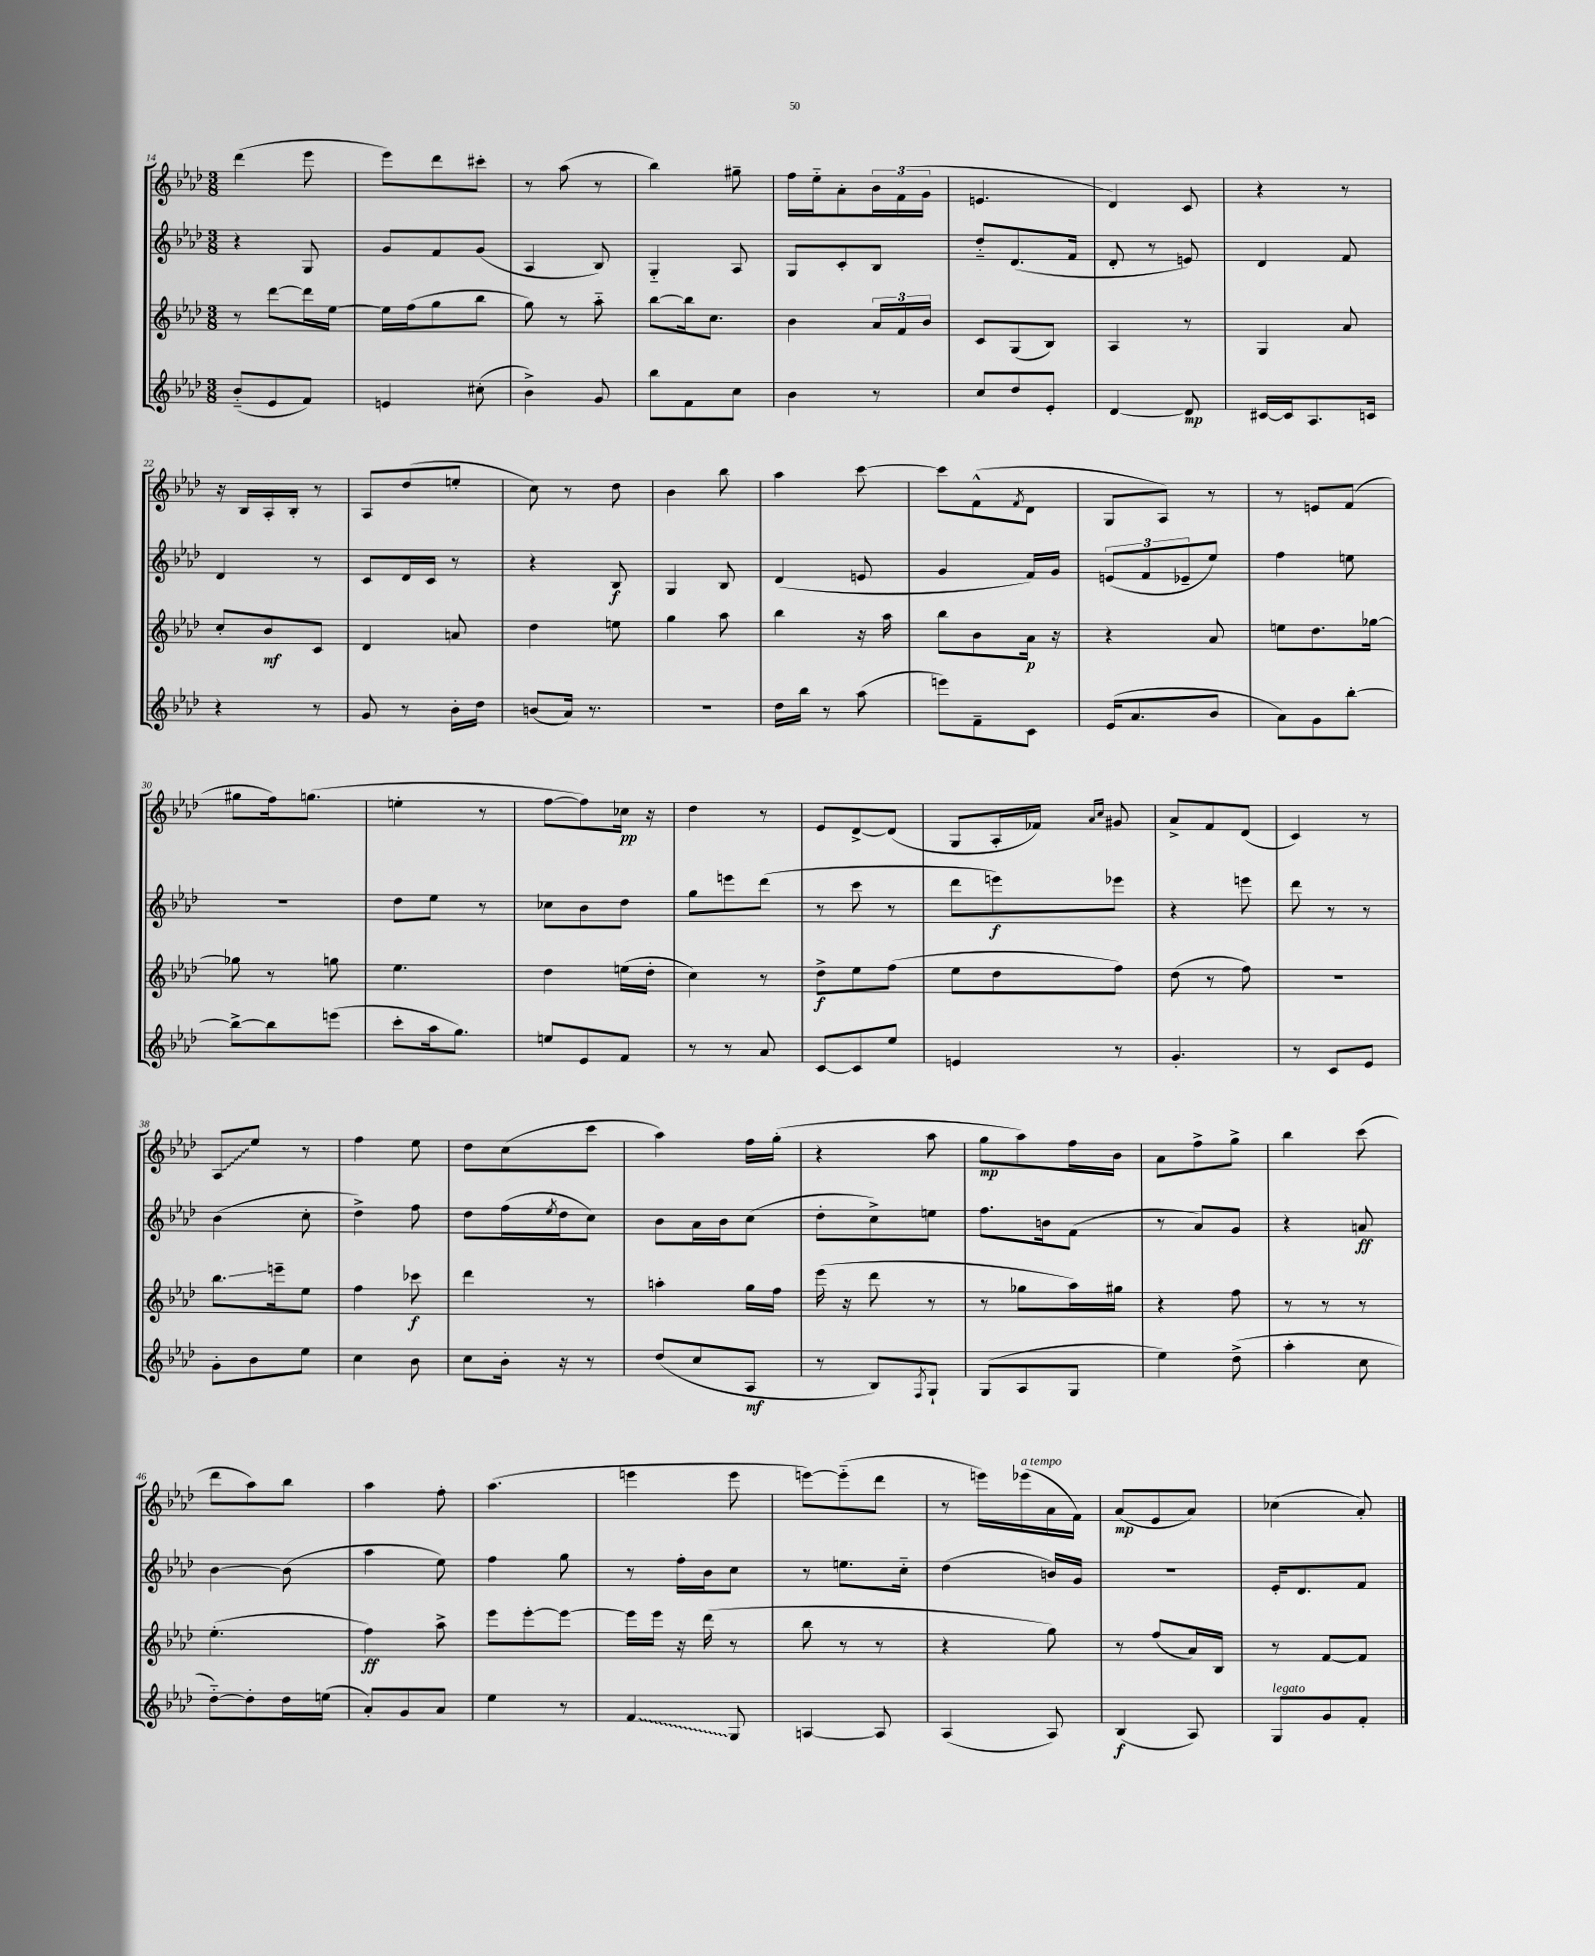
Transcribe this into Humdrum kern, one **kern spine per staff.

**kern	**kern	**kern	**kern
*staff4	*staff3	*staff2	*staff1
*clefG2	*clefG2	*clefG2	*clefG2
*k[b-e-a-d-]	*k[b-e-a-d-]	*k[b-e-a-d-]	*k[b-e-a-d-]
*M3/8	*M3/8	*M3/8	*M3/8
(8b-'~	8r	4r	(4ddd-
8e-	[8ddd-	.	.
8f)	16ddd-]	8G	8eee-
.	[16ee-	.	.
=	=	=	=
4e	16ee-]	8g	8eee-)
.	(16ff	.	.
.	8gg	8f	8ddd-
(8cc#'	8bb-	(8g	8ccc#'
=	=	=	=
4b-^)	8gg)	4A-	8r
.	8r	.	(8aa-
8g	8aa-'~	8B-)	8r
=	=	=	=
8bb-	[8bb-	4G'~	4bb-)
8f	16bb-]	.	.
.	8.cc	.	.
8cc	.	8A-	8gg#~
=	=	=	=
4b-	4b-	8G	16ff
.	.	.	16ee-'~
.	.	8c'	8a-'
8r	24a-	8B-	24b-
.	24f	.	(24f
.	24b-	.	24g
=	=	=	=
8cc	8c	8dd-'~	4.e
8dd-	(8G	(8.d-	.
8e-'	8B-)	.	.
.	.	16f	.
=	=	=	=
[4d-	4A-	8d-'	4d-)
.	.	8r	.
8d-]	8r	8e)	8c
=	=	=	=
[16c#	4G	4d-	4r
16c#]	.	.	.
8.A-	.	.	.
.	8a-	8f	8r
16c	.	.	.
=	=	=	=
4r	8cc'	4d-	16r
.	.	.	16B-
.	8b-	.	16A-'
.	.	.	16B-'
8r	8c	8r	8r
=	=	=	=
8g	4d-	8c	8A-
8r	.	16d-	(8dd-
.	.	16c	.
16b-'	8a	8r	8ee'
16dd-	.	.	.
=	=	=	=
(8b	4dd-	4r	8cc)
16a-)	.	.	8r
8.r	.	.	.
.	8ee	8B-	8dd-
=	=	=	=
4.r	4gg	4G	4b-
.	8aa-	8B-	8bb-
=	=	=	=
16dd-	4bb-	(4d-	4aa-
16bb-	.	.	.
8r	.	.	.
(8aa-	16r	8e	[8ccc
.	16aa-	.	.
=	=	=	=
8eee)	8bb-	4g	8ccc]
8f~	8b-	.	(8f^^
.	.	.	8qf
8c	16a-	16f)	8d-
.	16r	16g	.
=	=	=	=
(16e-	4r	(12e	8G
8.a-	.	.	.
.	.	12f	.
.	.	.	8A-)
.	.	12e-~	.
8b-	8a-	8ee-)	8r
=	=	=	=
8a-)	8ee	4ff	8r
8g	8.dd-	.	8e
[8bb-'	.	8ee	(8f
.	[16gg-	.	.
=	=	=	=
8bb-^_	8gg-]	4.r	8gg#
8bb-]	8r	.	16ff)
.	.	.	(8.gg
(8eee	8gg	.	.
=	=	=	=
8ccc'	4.ee-	8dd-	4ee'
16aa-	.	8ee-	.
8.gg)	.	.	.
.	.	8r	8r
=	=	=	=
8ee	4dd-	8cc-	[8ff
8e-	.	8b-	8ff])
8f	(16ee	8dd-	16cc-
.	16dd-'	.	16r
=	=	=	=
8r	4cc)	8gg	4dd-
8r	.	8eee	.
8a-	8r	(8ddd-	8r
=	=	=	=
[8c	8dd-^	8r	8e-
8c]	8ee-	8ccc	[8d-^
8ee-	(8ff	8r	(8d-]
=	=	=	=
4e	8ee-	8ddd-	8G
.	8dd-	8eee)	16A-'
.	.	.	16f-)
.	.	.	16qqa-
.	.	.	16qqcc
8r	8ff)	8eee-	8g#
=	=	=	=
4.g'	(8dd-	4r	8a-^
.	8r	.	8f
.	8ff)	8eee	(8d-
=	=	=	=
8r	4.r	8ddd-	4c)
8c	.	8r	.
8e-	.	8r	8r
=	=	=	=
8g'	8.bb-	(4b-	8A-
8b-	.	.	8ee-
.	16eee~	.	.
8ee-	8ee-	8cc'	8r
=	=	=	=
4cc	4ff	4dd-^)	4ff
8b-	8ccc-	8ff	8ee-
=	=	=	=
8cc	4ddd-	8dd-	8dd-
16b-'	.	(16ff	(8cc
.	.	8qee-	.
16r	.	16dd-	.
8r	8r	8cc)	8ccc
=	=	=	=
(8dd-	4aa'	8b-	4aa-)
8cc	.	16a-	.
.	.	16b-	.
8A-	16gg	(8cc	16ff
.	16ff	.	(16gg'
=	=	=	=
8r	(16eee-	8dd-'	4r
.	16r	.	.
8B-)	8ddd-	8cc^)	.
8qF	.	.	.
8G`	8r	8ee	8aa-
=	=	=	=
(8G	8r	8.ff	8gg
8A-	8gg-	.	8aa-)
.	.	16b	.
8G	16aa-)	(8f	16ff
.	16gg#	.	16b-
=	=	=	=
4ee-)	4r	8r	8a-
.	.	8a-)	8ff^
(8dd-^	8ff	8g	8gg^
=	=	=	=
4aa-'	8r	4r	4bb-
.	8r	.	.
8cc	8r	8a	(8ccc
=	=	=	=
[8dd-'~)	(4.ee-'	[4b-	8ddd-
8dd-']	.	.	8aa-)
16dd-	.	(8b-]	8bb-
(16ee	.	.	.
=	=	=	=
8a-')	4ff)	4aa-	4aa-
8g	.	.	.
8a-	8aa-^	8ee-)	8ff'
=	=	=	=
4ee-	8eee-	4ff	(4.aa-
.	[8eee-'	.	.
8r	8eee-_	8gg	.
=	=	=	=
4f	16eee-]	8r	4eee
.	16eee-	.	.
.	16r	16ff'	.
.	(16ddd-	16b-	.
8G	8r	8cc	8eee
=	=	=	=
[4A	8bb-	8r	[8eee)
.	8r	8.ee	(8eee'~]
8A]	8r	.	8ddd-
.	.	16cc'~	.
=	=	=	=
(4A-	4r	(4dd-	8r
.	.	.	16eee)
.	.	.	(16eee-
8A-)	8gg)	16b)	16a-
.	.	16g	16f)
=	=	=	=
(4B-	8r	4.r	(8a-
.	(8ff	.	8e-
8A-)	16a-)	.	8a-)
.	16B-	.	.
=	=	=	=
8G	8r	16e-'	(4cc-
.	.	8.d-	.
8g	[8f	.	.
8f'	8f]	8f	8a-')
==	==	==	==
*-	*-	*-	*-
